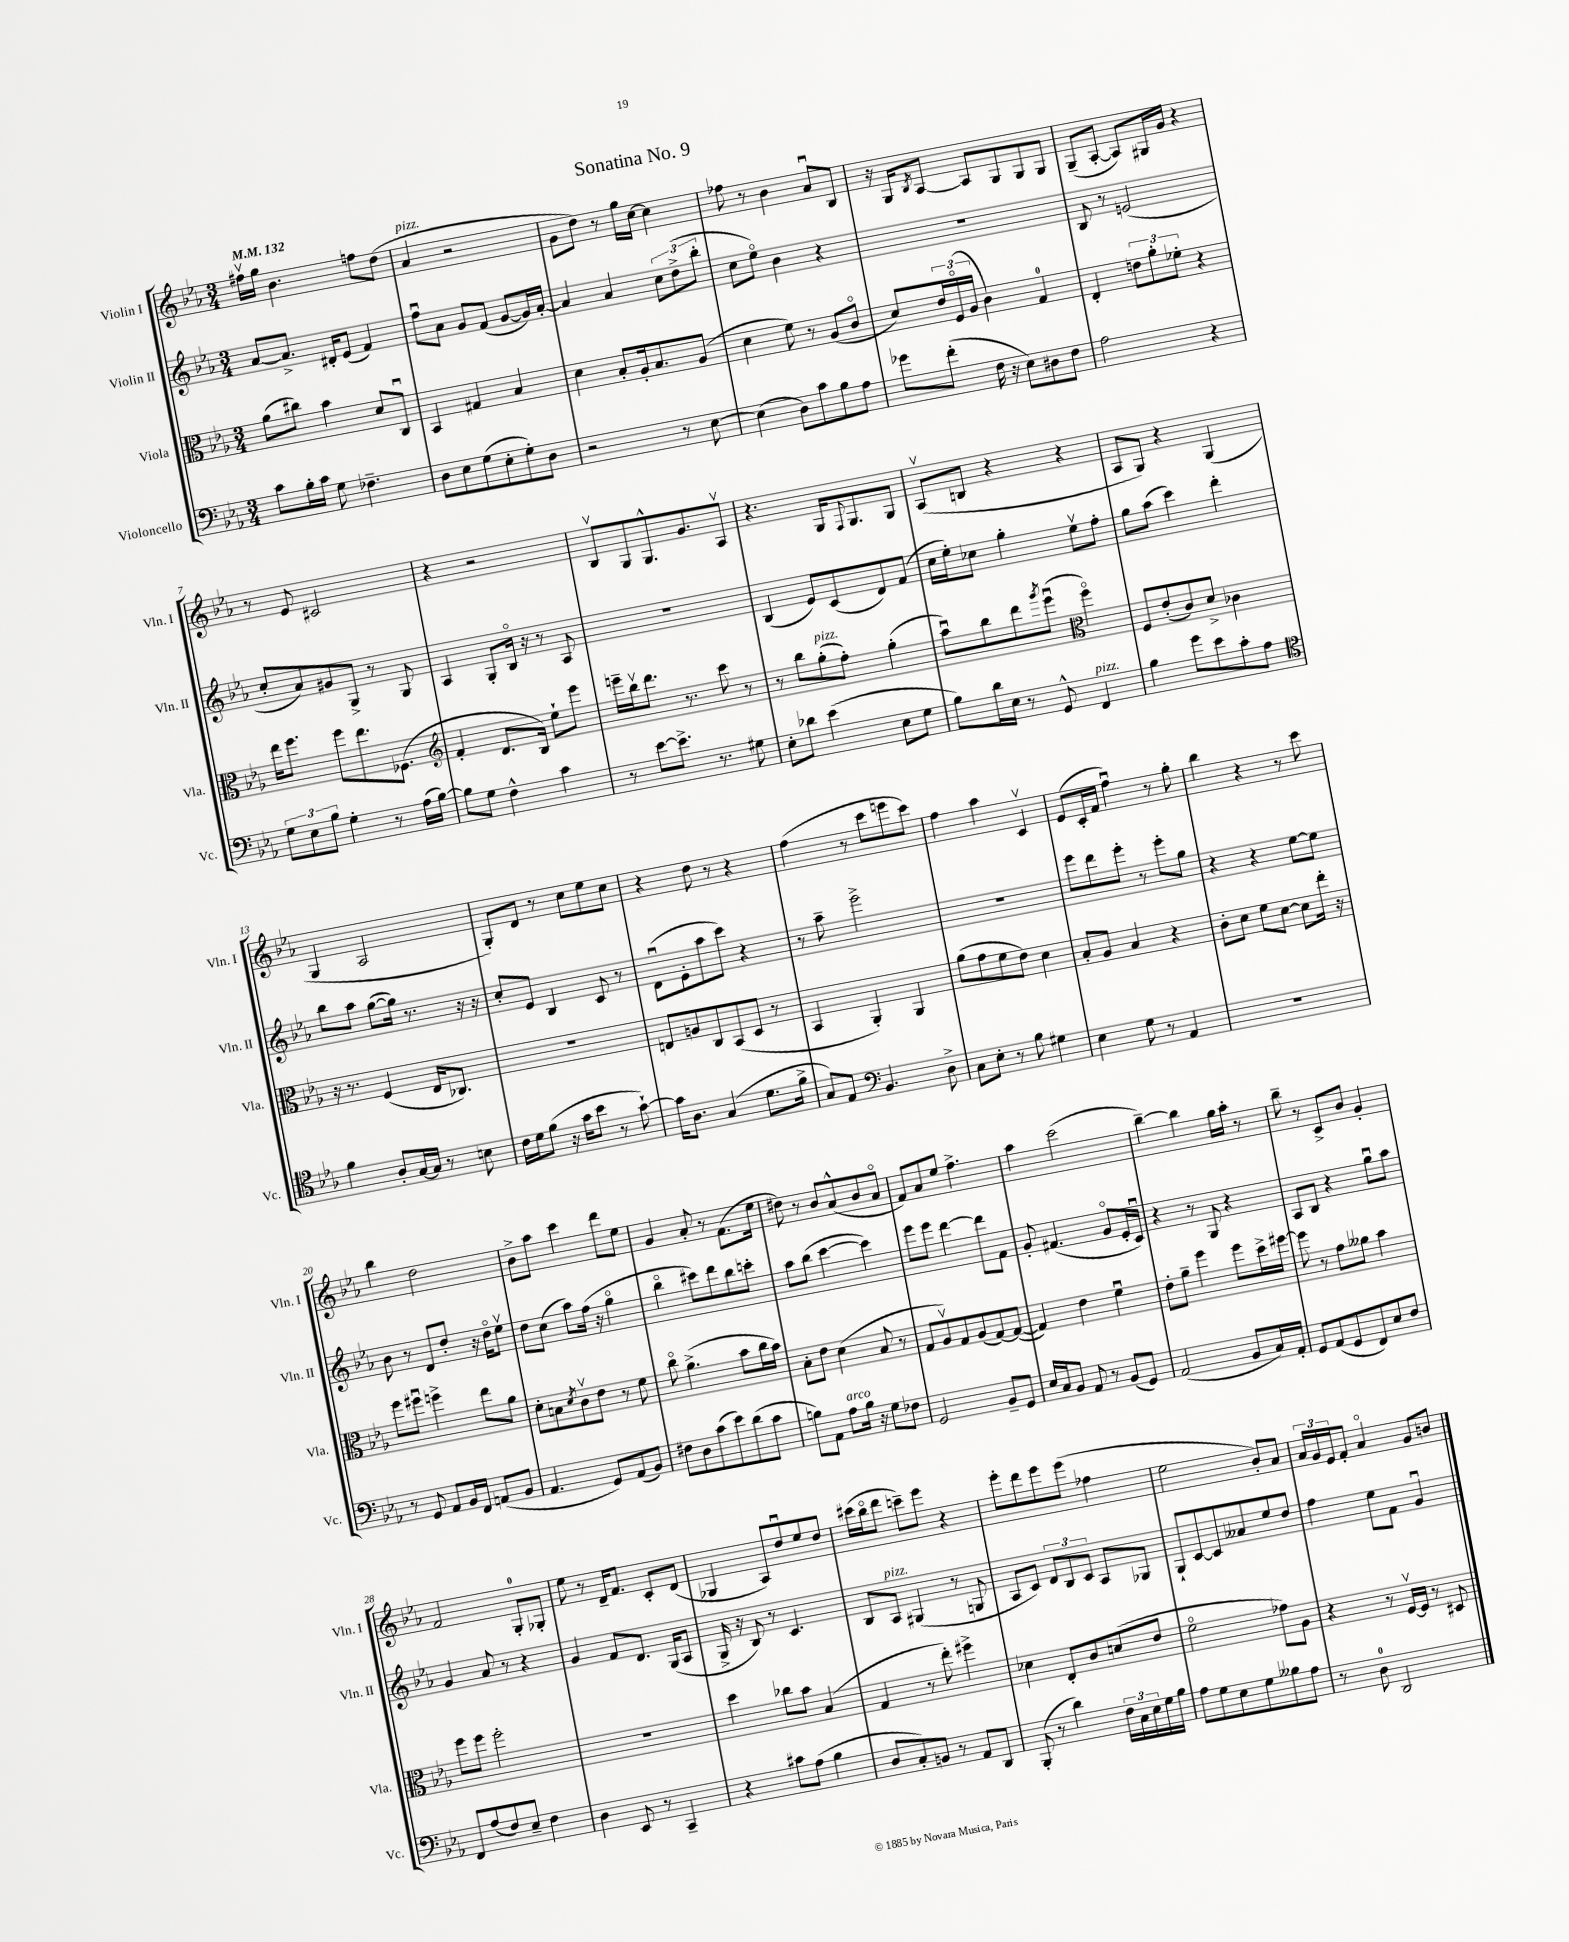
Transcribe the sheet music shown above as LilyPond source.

\header { title = "Sonatina No. 9" }
<<
\new StaffGroup <<
\new Staff = "s0" \with { instrumentName = "Violin I" shortInstrumentName = "Vln. I" } {
    \clef treble \key ees \major \numericTimeSignature \time 3/4 \tempo 4 = 132
    fis''16\upbow g''16 bes'4. f''8 d''8( |
    aes'4^\markup { \italic "pizz." } r2 |
    g'8 d''8) r8 g''16 c''16~ c''4 |
    fes''8 r8 bes'4 aes'8\downbow bes8 |
    r16 g16 \acciaccatura { bes8 } aes8~ aes8 g8 g8 g8 |
    g8--( aes8~-. aes8) gis16 g'16 r4 |
    r8 ees'8 cis'2 |
    r4 r2 |
    bes8\upbow g8 g8.-^ g'8. aes8\upbow |
    r4. g16 \appoggiatura { f8 } g8. g8 |
    aes8\upbow( b8 r4 r4 |
    aes8 g8) r4 g4( |
    g4 aes2 |
    g8-.) d'8 r8 c''8 ees''8 c''8 |
    r4 d''8 r8 r4 |
    f''4( r8 c'''8 e'''8 c'''8) |
    f''4 aes''4 c'4\upbow |
    ees'8( c'16-. f'16 f''4\downbow) r8 g''8-. |
    bes''4 r4 r8 c'''8 |
    bes''4 d''2 |
    bes'8-> aes''8 c'''4 d'''8 ees''8 |
    g'4 aes'8-. r8 f'8.( ees''16 |
    dis''8) r8 bes'8 aes'8-^( bes'8 aes'8\flageolet |
    f'8) aes'8 ees''8 f''4.-> |
    aes''4 c'''2( |
    bes''4~--) bes''4 g''16 aes''16-. r8 |
    bes''8-- r8 c'8-> bes'8 g'4-. |
    f'2 g8-0-. ges8-. |
    ees''8 r8 d'16-- f'8. c'8-. d'8( |
    ges4 aes8) d''8\downbow ees''8 d''8 |
    cis'''16( bes''16\flageolet d'''8 c'''8--) ees'''8 r4 |
    ees'''8-. d'''8 ees'''8 ees'''8( fes''4 |
    ees''2 bes'8-.) aes'8 |
    \tuplet 3/2 { aes'16 g'16 ees'16 } f'8-. aes'4\flageolet g'8 b'8 \bar "|." |
}
\new Staff = "s1" \with { instrumentName = "Violin II" shortInstrumentName = "Vln. II" } {
    \clef treble \key ees \major \numericTimeSignature \time 3/4
    aes'8~ aes'8.-> dis'16-. ees'8( f'4) |
    f''8\downbow aes'8 g'8 f'8( g'8~ g'16) aes'16~-. |
    aes'4 aes'4 \tuplet 3/2 { c''8 d''8->( bes''8-. } |
    c''8 ees''8\flageolet) bes'4 r4 |
    R2. |
    bes8 r8 e'2( |
    c''8-. aes'8) gis'8 g8-> r8 g8 |
    aes4 g8-. bes16\flageolet r16 r8 aes8 |
    R2. |
    bes4( ees'8) c'8( d'8) f'8( |
    c''16 ees''16-.) ces''8 g''4-. ees''8\upbow f''8-. |
    g''8 aes''8( c'''4) d'''4-. |
    bes''8 aes''8 g''8~( g''16) r8. r16 r16 |
    c''8-. ees'8 bes4 c'8 r8 |
    d'8\downbow( ees'8-. aes''8 c'''8) r4 |
    r8 aes''8-- ees'''2-> |
    R2. |
    ees'''8 d'''8 ees'''8-. r8 ees'''8-. g''8 |
    r4 r4 ees''8~ ees''8 |
    bes'8 r8 d'8 d''8-. r16 d''16\flageolet ees''8\upbow |
    d''8 c''8( aes''8) f''16( r16 g''4\flageolet |
    bes''4\flageolet cis'''8) d'''8 bes''8 c'''8-. |
    aes''8 bes''8( c'''4~ c'''4) |
    ees'''8 ees'''8 d'''4~ d'''8 f'8 |
    g'8-. fis'4.( g'8\flageolet ees'16-. c'16\downbow) |
    r4 r8 g8 r4 |
    aes8 bes8 r4 g''8\downbow aes''8 |
    g'4 aes'8 r8 r4 |
    g'4 f'8 d'8. g16( aes8 |
    g16-> r16 bes8) r8 c'4. |
    bes8 aes8^\markup { \italic "pizz." } gis4( r8 g8 |
    aes8 c'8) \tuplet 3/2 { d'8 bes8 c'8 } aes8 ges8 |
    g8-! c'8~ c'8 aeses'8 ees''8 d''8 |
    f''4 ees''8 f'8 g'4\downbow \bar "|." |
}
\new Staff = "s2" \with { instrumentName = "Viola" shortInstrumentName = "Vla." } {
    \clef alto \key ees \major \numericTimeSignature \time 3/4
    aes'8( cis''8) bes'4 d'8 c8\downbow |
    bes,4 gis4 bes4 |
    d'4 bes8-. aes16-. bes8. aes8( |
    d'4 f'8) r8 aes8( c'8\flageolet |
    d'8) \tuplet 3/2 { ees'16 f16\flageolet( aes16 } c'4) g4-0 |
    ees4-. \tuplet 3/2 { e'8 aes'8-. fes'8-. } r4 |
    ees''16 f''8. f''8 ees''8. fes8.( |
    \clef treble f'4-. d'8. bes16) ees''8-! ees'''8 |
    e'''16-- bes''16\upbow d'''8. r8. c'''8 r8 |
    r8 bes''8 g''8-.^\markup { \italic "pizz." }( f''8-.) g''4-.( |
    aes''8\downbow) bes''8 d'''8 \acciaccatura { g'''8 } ees'''8\downbow( \clef alto f''4\flageolet) |
    f8 ees'8-.( c'8) d'8-> ces'4 |
    r16 r8. f4( ees16 ces8.) |
    R2. |
    e8 a8 c8 bes,8( d8 r8 |
    bes,4 aes,4-.) aes,4 |
    aes'8( g'8 f'8 ees'8) d'4 |
    bes8-. aes8 bes4 r4 |
    c'8-. d'8 f'8 d'8~ d'8 ees''16-. r16 |
    f''8 fis''8\downbow f''4-> ees''8 aes'8 |
    d'8-. b8 \acciaccatura { d'8 } c'8\upbow ees'8 r8 f'8 |
    c''8\flageolet aes'4.->( bes'8 c''16 bes'16) |
    bes8-. ees'8 d'4( bes8 r8 |
    g8 aes8\upbow) g8 aes8( g8~) g8~( |
    g4) ees'4 f'4\downbow |
    ees'8-. aes'8-- f''4 f''8 d''16-> fis''16~ |
    fis''8 r8 g'8 aeses'8 bes'4 |
    f''8 f''8 f''2-. |
    R2. |
    d''4 ces''8 bes'8 bes4( |
    g4 r8 ees''8-.) fis''4-> |
    des'4 ees8-. c'8 d'8( ees'8 |
    f'2\flageolet ges'8) aes8 |
    r4 r8 f16~\upbow f16 r8 dis8 \bar "|." |
}
\new Staff = "s3" \with { instrumentName = "Violoncello" shortInstrumentName = "Vc." } {
    \clef bass \key ees \major \numericTimeSignature \time 3/4
    c'8 bes16-. c'16 g8 fes4.-- |
    d8 ees8 g8( ees8-. g8-.) d8 |
    r2 r8 ees8~ |
    ees4( d8) c'8 bes8 aes8 |
    ges'8 f'8-.( f16 r16 ees8) dis8 f8 |
    aes2 r4 |
    \tuplet 3/2 { g8 ees8 bes8 } g4-. r8 aes16( bes16~) |
    bes8 g8 f4-^ c'4 |
    r8 ees'8~ ees'8.-> r8. gis8 |
    ees8-. des'8 ees'4( ees8 g8 |
    bes8) d'16 ees16 r8 g,8-^ f,4^\markup { \italic "pizz." } |
    bes4 g'8 ees'8 c'8-. aes8 |
    \clef tenor f'4 aes8-. g16~ g16 r8 b8 |
    c'16 d'16 f'8( r16 g'16 bes'8 r8 g'8~-!) |
    g'16 aes8. g4( d'8. f'16-> |
    g8) ees8 \clef bass bes,4. d8-> |
    c8 ees8-. r8 bes8 gis4 |
    ees4 g8 r8 aes,4 |
    R2. |
    r8 g,8 aes,8 bes,16 f,16 a,8( bes,8 |
    aes,4. g,8) aes,8( bes,8) |
    fis8 d8 c'8( ees'8) d'8( c'8 |
    b8) aes,8 aes8^\markup { \italic "arco" } b16 r16 g8 fes8 |
    g,2 bes,8-- g,8 |
    ees16 c16 bes,8 aes,8 r8 bes,8( g,8) |
    aes,2( bes,8 c16) aes,16-. |
    g,8 aes,8( g,8 f,8) ees8 f8 |
    f,8 aes8( f8) ees8-- f4 |
    d4 ees,8 r8 c,4-- |
    r4 cis'8 aes8( bes4 |
    d8 c8-.) b,8 r8 aes,8 d,8 |
    bes,,8-.( r8 d'4) \tuplet 3/2 { f16 c16 ees16 } g16 bes16 |
    aes8 g8 ees8 g8 beses8 aes8 |
    r8 d8-0 d,2 \bar "|." |
}
>>
>>
